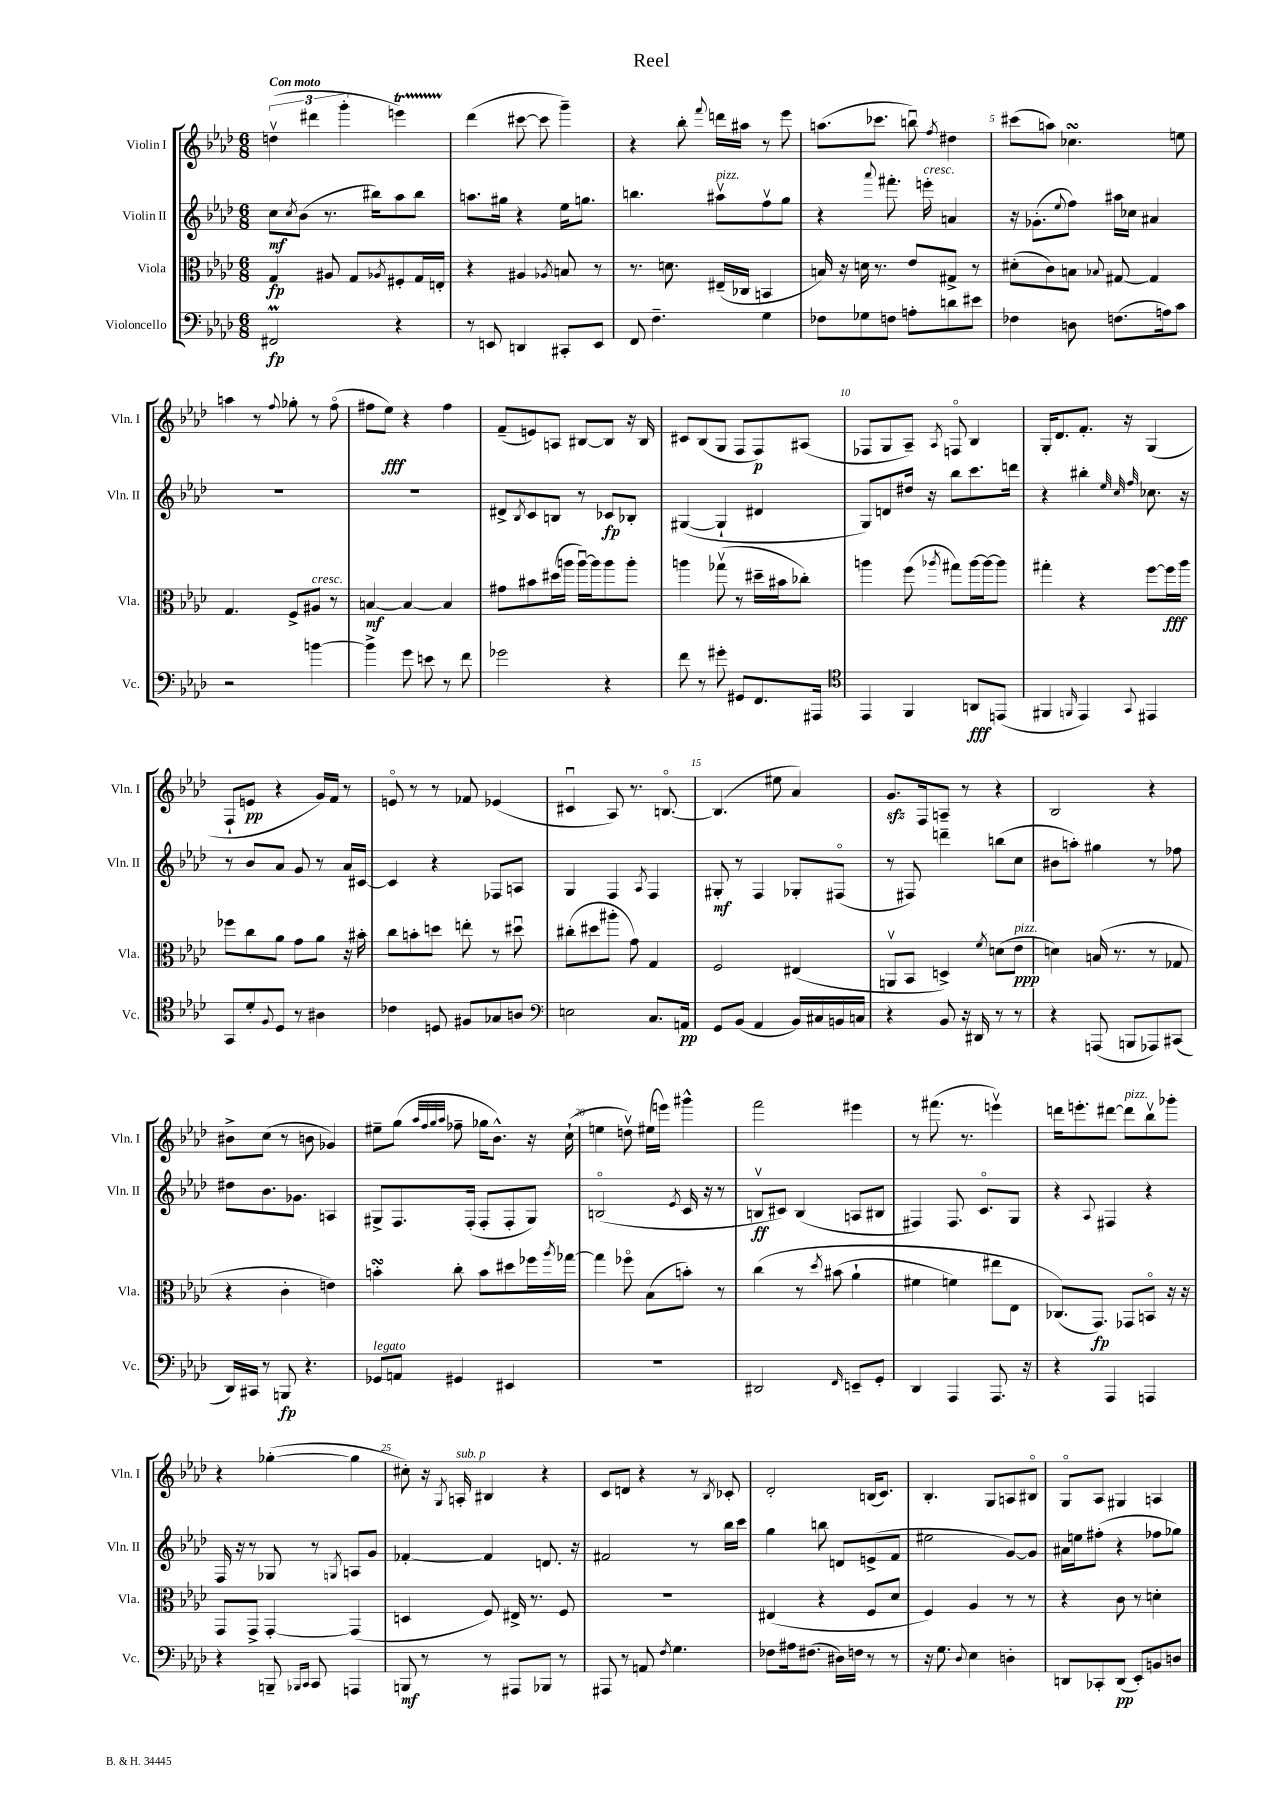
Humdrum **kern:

**kern	**kern	**kern	**kern
*staff4	*staff3	*staff2	*staff1
*clefF4	*clefC3	*clefG2	*clefG2
*k[b-e-a-d-]	*k[b-e-a-d-]	*k[b-e-a-d-]	*k[b-e-a-d-]
*M6/8	*M6/8	*M6/8	*M6/8
2FF#/	4G/	8cc\L	(6ddv\
.	.	8qcc/	.
.	.	(8b-\J	.
.	.	.	6ddd#\
.	8A#/	8.r	.
.	.	.	6ggg'\
.	8G/L	.	.
.	.	16bb#\LK)	.
.	8qA-/	.	.
4r	8F#'/	8aa-\	4eee\)
.	16G/L	8bb#\J	.
.	16E'/JJ	.	.
=	=	=	=
8r	4r	8.aa\L	(4ddd-\
8EE/	.	.	.
.	.	16gg#\Jk	.
4DD/	4A#/	4r	[8ccc#\
.	.	.	8ccc#\]
.	8qA-/	.	.
8CC#'/L	8B/	16ee-\LK	4ggg~\)
.	.	8.gg\J	.
8EE/J	8r	.	.
=	=	=	=
8FF/	8.r	4.bb\	4r
4.F~\	.	.	.
.	8.d\	.	.
.	.	.	8bb-'\
.	.	.	8qqfff/
.	(16E#~/LL	8aa#v\L	16ddd\LL
.	16C-/JJ	.	16aa#\JJ
4G\	4BB/	8ffv\	8r
.	.	8gg\J	8eee-\
=	=	=	=
8F-\L	16B/)	4r	(8.aa\L
.	16r	.	.
8G-\	16d\	.	.
.	8.r	.	8.ccc-\J
.	.	8qqaaa-/	.
8F\J	.	8.fff#'\	.
8A'\L	8e-/L	.	8bbu\)
.	.	16eee'\	.
.	.	.	8qff/
8d\	8G#^/J	4a/	4dd#\
8e#\J	8r	.	.
=	=	=	=
4F-\	(8d#'\L	16r	(8ccc#\L
.	.	(8.g-'\L	.
.	8c\)	.	8aa\J)
.	.	8qqee-/	.
8D\	8B\J	8ff\J)	4.cc-\
.	8qqB-/	.	.
(8.F\L	[8G#/	16aa#\LL	.
.	.	16cc-\JJ	.
.	4G#/]	4a#/	.
16A\k)	.	.	.
8c\J	.	.	8ee\
=	=	=	=
2r	4.G/	2.r	4aa\
.	.	.	8r
.	.	.	8qqff/
.	8F^/L	.	8gg-'\
[4b\	8A#/J	.	8r
.	8r	.	(8ffo\
=	=	=	=
4b^\]	[4B/	2.r	8ff#\L
.	.	.	8ee-\J)
8g\	4B/_	.	4r
8e\	.	.	.
8r	4B/]	.	4ff#\
8f\	.	.	.
=	=	=	=
2g-\	8g#\L	8d#^/L	(8f~/L
.	.	8qB-/	.
.	8b#\	8c/	8e/)
.	(16dd#\L	8B/J	8A/J
.	16aa\JJ	.	.
.	[16aau\LL)	8r	[8B#/L
.	16aa\]J	.	.
4r	8aa\	8c-/L	8B#/]J
.	8aa'\J	8B-'/J	16r
.	.	.	16B#/
=	=	=	=
8f\	4aa\	([4G#/	8c#/L
8r	.	.	(8B-/
8g#'\	(8gg-v\	4G#`/]	8G/J
8GG#/L	8r	.	8F/L
8.FF/	16dd#~\LL	4d#/	8F/)
.	16b#\J	.	.
.	8cc-'\J)	.	(8A#/J
16AAA#/Jk	.	.	.
=	=	=	=
*clefC4	*	*	*
4EE-/	4aa\	8G/L)	8F-/L
.	.	8d/	8G/
4FF/	(8ff\	16dd#/Jk	8A-~/J)
.	.	16r	.
.	8qaa-/	.	8qA-/
.	8gg#\L)	8bb-\L	8Fo/
8AA/L	[16aa-\L	8.ccc\	4B-/
.	16aa-\_J	.	.
(8EE/J	8aa-\]J	.	.
.	.	16ddd\Jk	.
=	=	=	=
4FF#/	4gg#'\	4r	16G'/LK
.	.	.	8.d-/
16qqFF/	.	.	.
4EE-/)	4r	4bb#'\	8.f'/J
.	.	.	16r
.	.	32qqee-/	.
.	.	32qqcc/	.
8qqGG/	.	32qqff/	.
4EE#/	[8ff\L	8.cc-\	(4G/
.	16ff\]L	.	.
.	16aa-\JJ	16r	.
=	=	=	=
8GG/L	8ff-\L	8r	8F`/L
8d-'/	8cc\	8b-/L	8e/J
8qqF/	.	.	.
8D-/J	8a-\J	8a-/J	4r
8r	8g\L	8g/	.
4A#\	8a-\J	8r	16g/LL)
.	.	.	16f/JJ
.	16r	16a-/LL	8r
.	16b#'\	[16c#/JJ	.
=	=	=	=
4c-\	8cc\L	4c#/]	8eo/
.	8b'\	.	8r
8D/	8dd\J	4r	8r
8F#/L	8ee'\	.	8f-/
8G-/	8r	8F-/L	(4e-/
8A/J	8dd#u\	8A/J	.
=	=	=	=
*clefF4	*	*	*
2E\	(8cc#'\L	4G/	4c#u/
.	8dd#\	.	.
.	8aa#'\J	4F/	8A-/)
.	8g\)	.	8.r
.	.	8qA-/	.
8.C/L	4G/	4F/	.
.	.	.	[8.Bo/
16AA/Jk	.	.	.
=	=	=	=
8GG/L	2F/	8G#'/	(4.B/]
(8BB-/J	.	8r	.
4AA-/	.	4F/	.
.	.	.	8ee#\
16BB-/LL)	(4E#/	8G-'/L	4a-/)
16C#/	.	.	.
16BB/	.	(8F#o/J	.
16C/JJ	.	.	.
=	=	=	=
4r	8AAv/L	8r	8.g/L
.	8BB-/J	8F#/)	.
.	.	.	16F/k
8BB-/	4D^/)	4ddd~\	8A~/J
16r	.	.	8r
16DD#/	.	.	.
.	8qf/	.	.
8r	(8d\L	(8bb\L	4r
8r	8e-\J	8cc\J	.
=	=	=	=
4r	4d\)	8b#\L	2B-/
.	.	8aa'\J)	.
(8AAA/	(16B/	4gg#\	.
.	8.r	.	.
8BBB/L	.	.	.
8AAA-/)	8r	8r	4r
(8CC#/J	8G-/	8ff-\	.
=	=	=	=
16DD-/LL)	4r	8dd#\L	8b#^\L
16CC#/JJ	.	.	.
8r	.	8.b-\	(8cc\J
8BBB/	4c'\	.	8r
.	.	8.g-\J	.
4.r	.	.	8b\
.	4e\)	4A/	4g-/)
=	=	=	=
8GG-/L	4b'\	8G#^/L	8ee#~\L
8AA/J	.	8.F/	(8gg\J
.	.	.	32qqaa-/LLL
.	.	.	32qqff/
.	.	.	32qqgg/
.	.	.	32qqaa-/JJJ
4GG#/	8cc'\	.	8ff-~\
.	.	(16F'/Jk	.
.	8b\L	8F'/L	16gg-\LK
.	.	.	8.b-^^\J)
4EE#/	8dd#\	8F'/	.
.	16ff-\L	8G#/J)	16r
.	8qaa-/	.	.
.	[16gg-\JJ	.	(16cc`\
=	=	=	=
2.r	4gg-\]	(2Bo/	4ee\
.	8ff-o\	.	8ddv\)
.	(8B-\L	.	(16ee#\LL
.	.	.	16eee\JJ)
.	.	8qe-/	.
.	8b'\J)	16c/	4ggg#^^\
.	.	16r	.
.	8r	8r	.
=	=	=	=
2DD#/	&(4cc\	8Bv/L	2fff\
.	.	8c#/J)	.
.	8r	(4B/	.
.	8qdd-/	.	.
.	(8b#\	.	.
16qqFF/	.	.	.
8EE~/L	4a-`\	8A/L	4eee#\
8GG'/J	.	8B#/J	.
=	=	=	=
4DD-/	4f#\	4F#/)	8r
.	.	.	(8.fff#\
4AAA-/	4f\)	8.F#/	.
.	.	.	8.r
.	.	8.co/L	.
8.AAA-/	8ee#\L	.	4eeev\)
.	8E-\J	8G/J	.
16r	.	.	.
=	=	=	=
4r	(8.C-/L&)	4r	16ddd\LK
.	.	.	8.eee'\
.	8.GG/J)	.	.
.	.	8qqA-/	.
4AAA-/	.	4F#/	[8ddd#\J
.	8GG-/L	.	8ddd#\]L
4AAA/	8BBo/J	4r	8bb-v\
.	16r	.	8ggg-'\J
.	16r	.	.
=	=	=	=
4r	8GG/L	16F/	4r
.	.	16r	.
.	8GG^/J	8r	.
8BBB~/	[4GG'/	8G-/	([4gg-'\
16qqBBB-/LL	.	.	.
16qqCC/JJ	.	.	.
8CC/	.	8r	.
.	.	8qG/	.
4AAA/	(4GG/]	8A/L	4gg-\]
.	.	8g/J	.
=	=	=	=
8BBB/	4D/	[4f-'/	8cc#'\)
8r	.	.	16r
.	.	.	8qG/
.	.	.	16A'/
8r	8F/)	4f-/]	4B#/
8AAA#/L	16E#^/	.	.
.	8.r	.	.
8BBB-/J	.	8.d/	4r
8r	8F/	.	.
.	.	16r	.
=	=	=	=
8AAA#/	2.r	2f#/	8c/L
8r	.	.	8d/J
8AA/	.	.	4r
8qF/	.	.	.
4.G\	.	.	.
.	.	8r	8r
.	.	.	8qB-/
.	.	16bb-\LL	8c-'/
.	.	16ccc\JJ	.
=	=	=	=
8F-\L	(4E#/	4gg\	2d-'/
16A#\k	.	.	.
(8.F#\J	.	.	.
.	4r	8bb\	.
16D#\LL)	.	8d/L	.
16F\JJ	.	.	.
8r	8F/L	(8e^/	(16B/LK
.	.	.	8.c/J)
8r	8d-/J	8f/J	.
=	=	=	=
16r	4F/)	2ee#\	4.B-'/
8.G\	.	.	.
8qqD-/	.	.	.
4E-\	4A-/	.	.
.	.	.	8G/L
4D'\	8r	[8g/L)	8A/
.	8r	8g/]J	8B#o/J
=	=	=	=
8DD/L	4r	16a#\LL	8Go/L
.	.	16ee\J	.
8CC-'/	.	(8ff#'\J	8A-/J
(8DD/J	8c\	4r	4G#/
8EE-'/L)	8r	.	.
8BB/	4d'\	8ff-\L	4A/
8D/J	.	8gg-\J)	.
==	==	==	==
*-	*-	*-	*-
